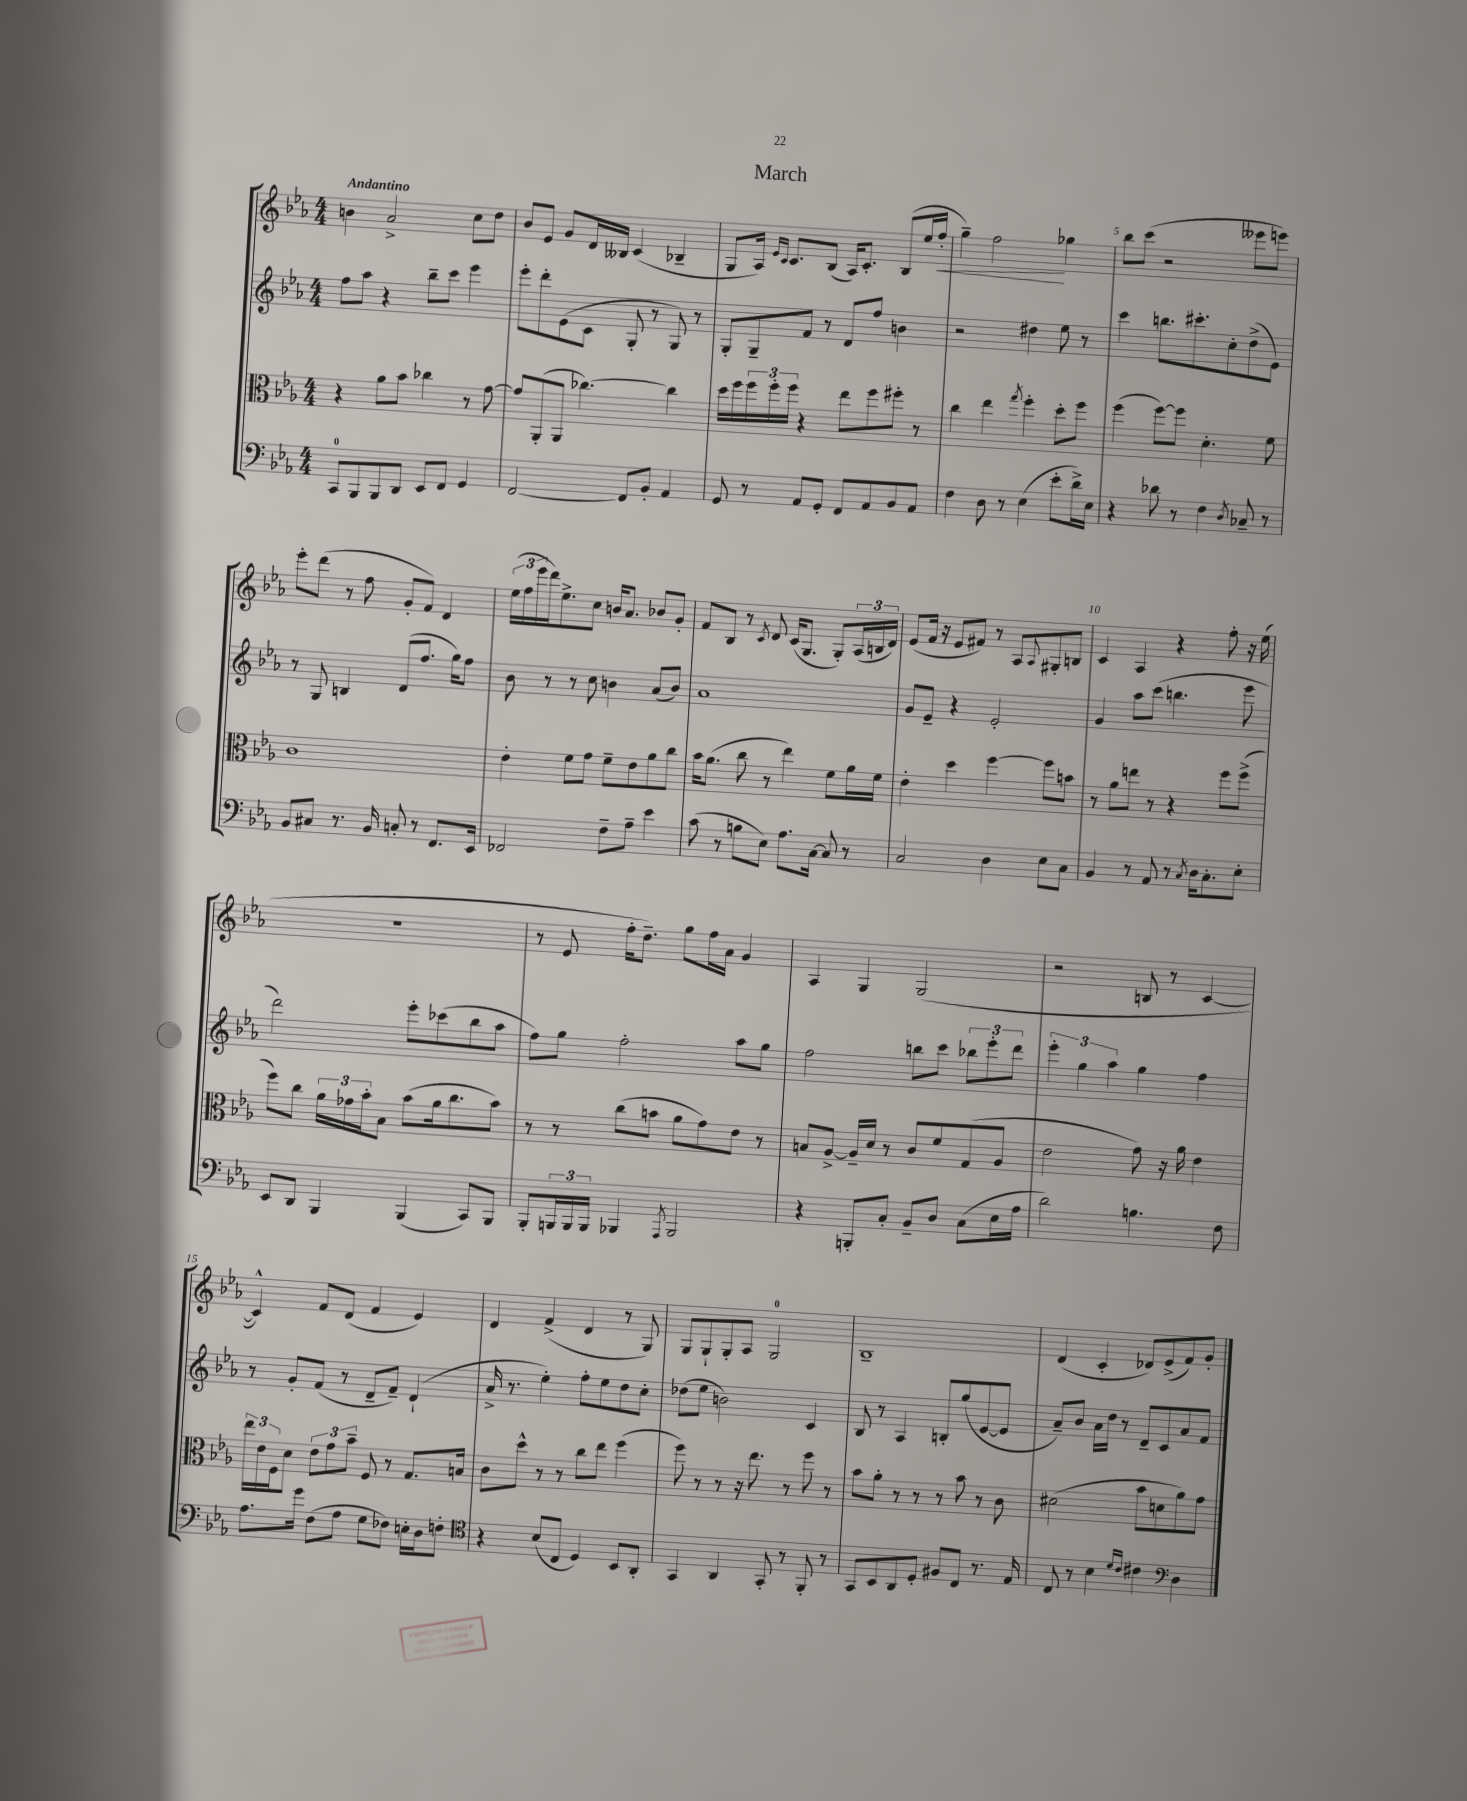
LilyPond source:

\header { title = "March" }
<<
\new StaffGroup <<
\new Staff = "s0" {
    \clef treble \key ees \major \numericTimeSignature \time 4/4 \tempo "Andantino"
    b'4 aes'2-> c''8 d''8 |
    bes'8 ees'8 g'8 d'16 beses16 c'4( bes4-- |
    g8 aes16) \grace { ees'16 c'16 } c'8. bes8( aes16) c'8.-. bes8( ees''16 f''16-.\< |
    g''4--) f''2\! ges''4 |
    bes''8 c'''8( r2 eeses'''8 e'''8) |
    ees'''8-. d'''8( r8 f''8 g'8-. f'8) d'4 |
    \tuplet 3/2 { ees''16( f''16 ees'''16 } d'''16) ees''8.-> c''8 b'16 aes'8. bes'8 g'8-. |
    f'8 bes8 r8 \acciaccatura { c'8 } d'8 c'16( g8. g8-.) \tuplet 3/2 { aes16( b16 d'16) } |
    ees'8( f'16 r16 ees'8 fis'8) r8 aes8 \appoggiatura { aes8 } gis8-. b8 |
    c'4 aes4 r4 f''8-. r16 ees''16( |
    R1 |
    r8 ees'8 f''16-. d''8.--) g''8 f''16 aes'16 g'4 |
    aes4 g4 g2( |
    r2 b8 r8 c'4~ |
    c'4-^) f'8 d'8( f'4 ees'4) |
    d'4 f'4->( d'4 r8 g8) |
    g8 g8-! g8-. aes8 g2-0 |
    bes1-- |
    d'4( c'4-. des'8) ees'8->( f'8) g'8-. \bar "|." |
}
\new Staff = "s1" {
    \clef treble \key ees \major \numericTimeSignature \time 4/4
    f''8 aes''8 r4 bes''8-- c'''8 ees'''4 |
    ees'''8-. d'''8-. ees'8( c'8 g8-. r8 g8) r8 |
    g8-. g8-- f'8 r8 d'8 f''8 b'4 |
    r2 dis''4 ees''8 r8 |
    c'''4 b''8. cis'''8.-. c''8-. d''8->( ees'8) |
    r8 g8 b4 d'8( f''8. g''16) f''8 |
    bes'8 r8 r8 c''8 b'4 aes'8( b'8) |
    aes'1 |
    g'8 ees'8-- r4 ees'2-. |
    g'4 aes''8 c'''8( b''4. ees'''8 |
    d'''2) ees'''8-. ces'''8( bes''8 aes''8 |
    f''8) g''8 f''2-. aes''8 g''8 |
    f''2 b''8 c'''8 \tuplet 3/2 { bes''8 ees'''8-. d'''8 } |
    \tuplet 3/2 { ees'''4-. g''4 aes''4 } g''4 f''4 |
    r8 g'8-. f'8( r8 d'8-- f'8--) d'4-!( |
    aes'16-> r8. ees''4-.) f''8-. ees''8 d''8 c''8-. |
    des''8( ees''8 b'2) c'4 |
    bes8 r8 aes4 b8-. g''8( ees'8~ ees'8 |
    aes'8--) bes'8 aes'16 d''16 r8 d'8-- c'8 aes'8 f'8 \bar "|." |
}
\new Staff = "s2" {
    \clef alto \key ees \major \numericTimeSignature \time 4/4
    r4 aes'8 bes'8 ces''4 r8 g'8~ |
    g'8 aes,8-.( aes,8 ces''4.~) ces''4 |
    d''16 f''16 \tuplet 3/2 { f''16 f''16-. f''16 } r4 ees''8 f''8 fis''8-. r8 |
    c''4 ees''4 \acciaccatura { g''8 } f''4-. d''8-. f''8 |
    f''4( f''8~) f''8 d'4.-. f'8 |
    c'1 |
    ees'4-. f'8 g'8 f'8-- ees'8 aes'8 c''8 |
    bes'16 aes'8.( c''8 r8 ees''4) f'8 aes'16 f'16 |
    ees'4-. d''4 f''4~ f''8 b'8 |
    r8 aes'8 e''8 r8 r4 f''8 f''8->( |
    f''8) c''8 \tuplet 3/2 { aes'16 ges'16 bes'16-. } bes8 bes'8( aes'16 c''8. bes'8) |
    r8 r8 c''8( b'8 aes'8 g'8) ees'8 r8 |
    b8 aes8~-> aes16-- d'16 r8 c'8 f'8 g8( aes8 |
    ees'2 g'8) r16 aes'16 ees'4 |
    \tuplet 3/2 { ees''16 ees'16 f16 } d'8 \tuplet 3/2 { ees'8 g'8 bes'8-- } f8 r8 g8. b16 |
    c'8 d''8-^ r8 r8 c''8 ees''8 f''4( |
    f''8) r8 r8 r16 ees''8. r8 f''8 r8 |
    bes'8 aes'8-. r8 r8 r8 bes'8 r8 c'8 |
    dis'2( bes'8 d'8 aes'8) g'8 \bar "|." |
}
\new Staff = "s3" {
    \clef bass \key ees \major \numericTimeSignature \time 4/4
    c,8-0 bes,,8 bes,,8 d,8 ees,8 f,8 g,4 |
    f,2~ f,8 bes,8-. aes,4 |
    g,8 r8 aes,8 g,8-. f,8 aes,8 bes,8 aes,8 |
    f4 d8 r8 ees4( ees'8-. d'16->) ees16 |
    r4 des'8 r8 f4 \acciaccatura { d8 } ces8-- r8 |
    bes,8 cis8 r8. bes,16 c8-. r8 f,8. ees,16 |
    fes,2 f8-- aes8-- ees'4 |
    c'8( r8 b8 ees8) aes8. c16~ c8 r8 |
    c2 d4 ees8 c8 |
    bes,4 r8 aes,8 r8 \acciaccatura { c8 } d16 c8.-. ees8-. |
    ees,8 d,8 bes,,4 bes,,4( c,8) bes,,8 |
    bes,,8-. \tuplet 3/2 { b,,16 b,,16 b,,16 } bes,,4 \acciaccatura { aes,,8 } bes,,2 |
    r4 b,,8-. c8-. bes,8-- d8 c8( ees16 aes16 |
    d'2) b4. f8 |
    aes8. g'16 f8( aes8 g8 fes8) e16-. d16 f8-. |
    \clef tenor r4 bes8( c8 d4) bes,8 aes,8-. |
    g,4 aes,4 g,8-. r8 f,8-. r8 |
    g,8 bes,8 aes,8 d8-. fis8 c8 r8. ees16 |
    c8 r8 bes4 \grace { d'16 c'16 } cis'4 \clef bass d4 \bar "|." |
}
>>
>>
\layout { \context { \Score \override BarNumber.break-visibility = ##(#f #t #t) barNumberVisibility = #(every-nth-bar-number-visible 5) } }
